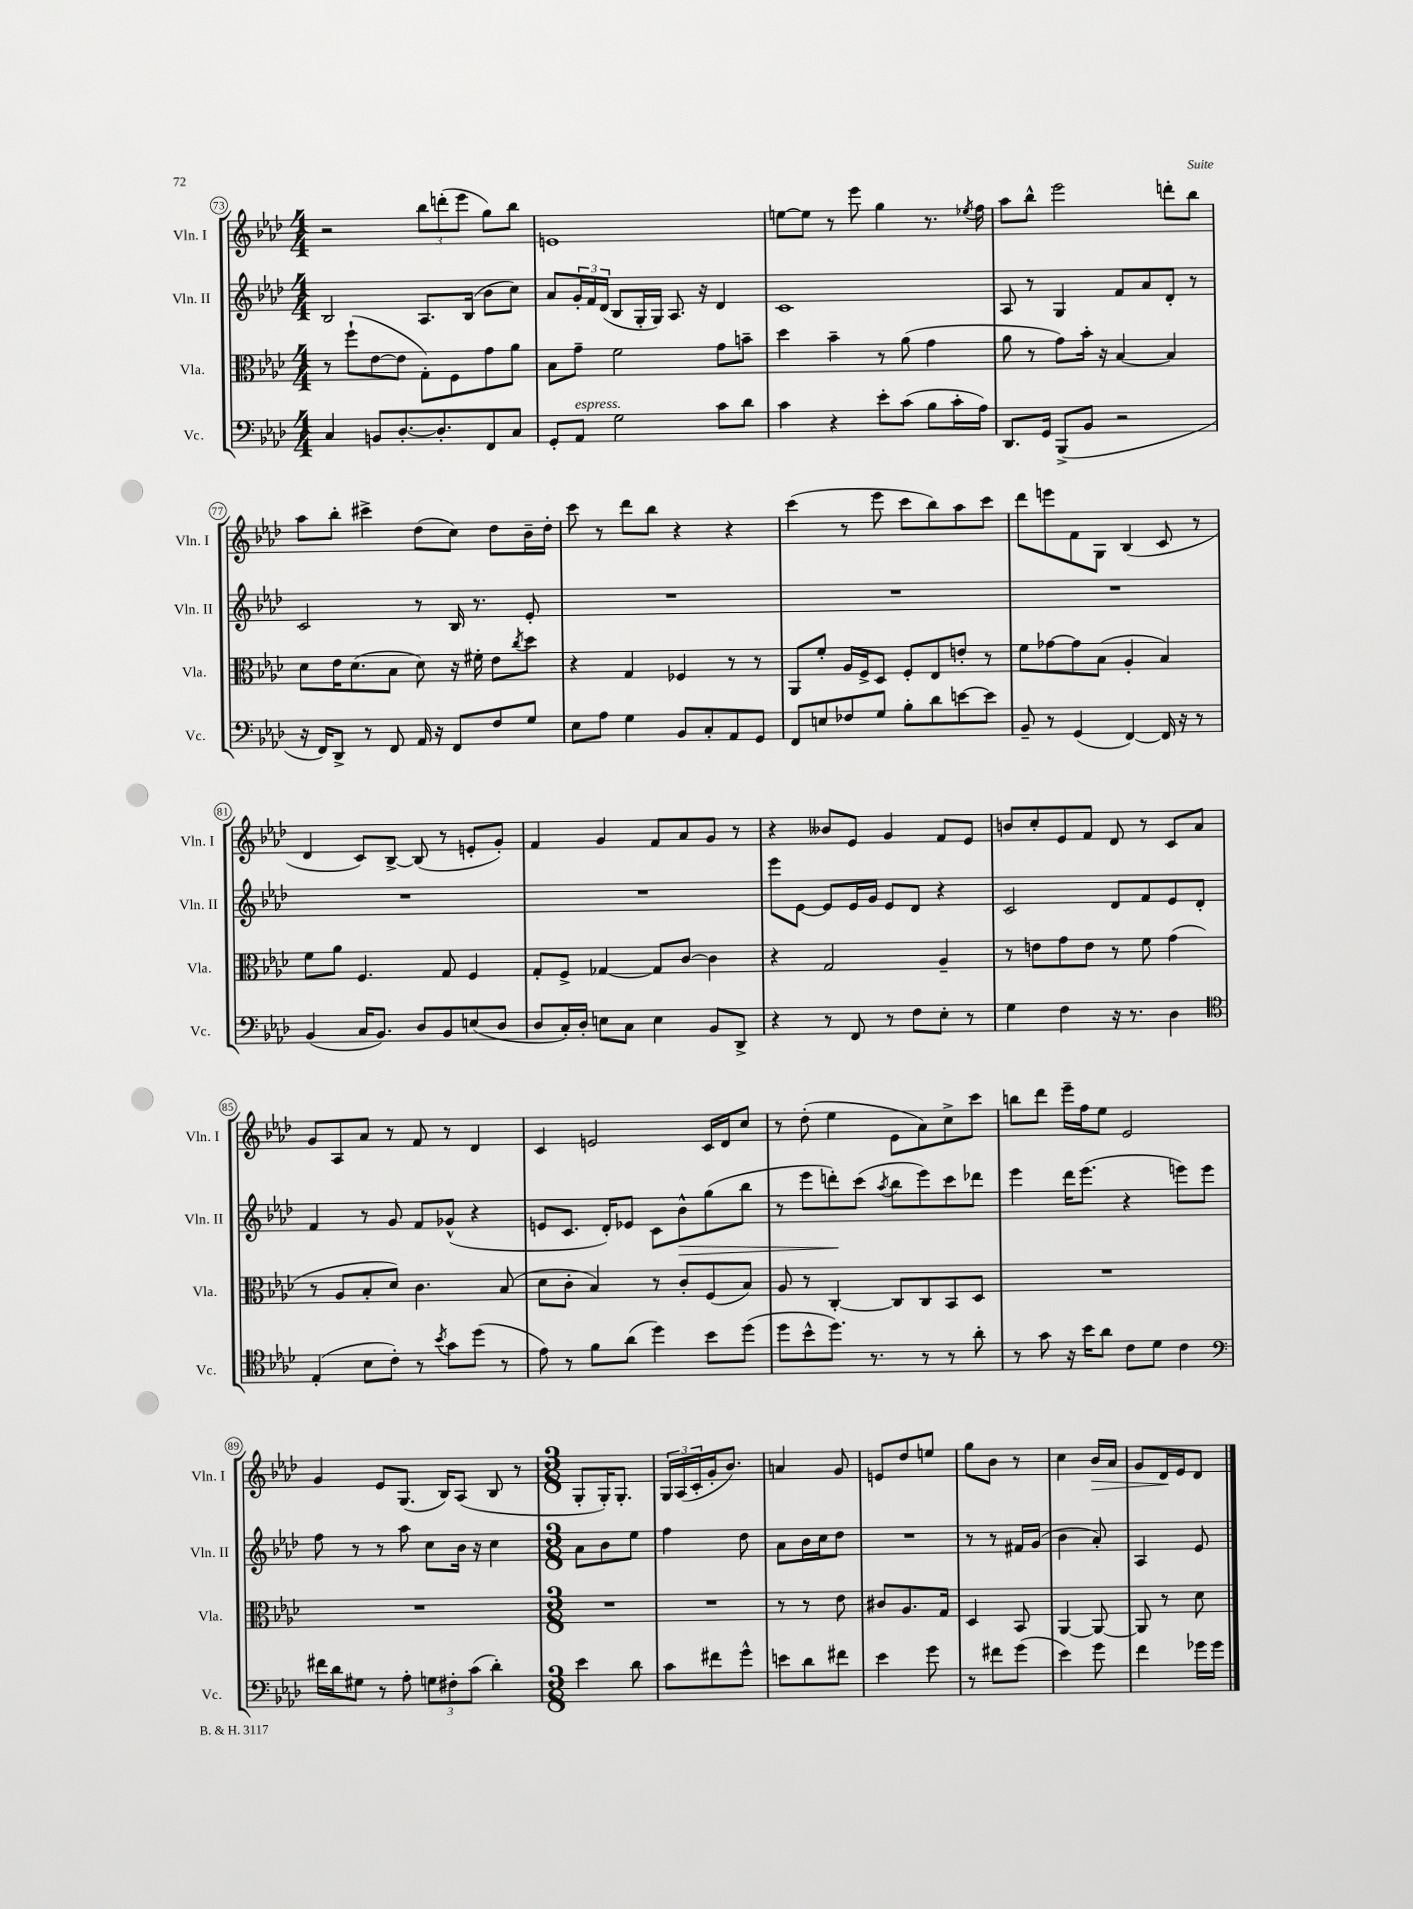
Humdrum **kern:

**kern	**kern	**kern	**dynam	**kern	**dynam
*part4	*part3	*part2	*part2	*part1	*part1
*staff4	*staff3	*staff2	*staff2	*staff1	*staff1
*I"Vc.	*I"Vla.	*I"Vln. II	*	*I"Vln. I	*
*I'Vc.	*I'Vla.	*I'Vln. II	*	*I'Vln. I	*
*clefF4	*clefC3	*clefG2	*	*clefG2	*
*k[b-e-a-d-]	*k[b-e-a-d-]	*k[b-e-a-d-]	*	*k[b-e-a-d-]	*
*M4/4	*M4/4	*M4/4	*	*M4/4	*
=73	=73	=73	=73	=73	=73
4C/	8r	2B-/	.	2r	.
.	(8ff`\L	.	.	.	.
8BBn/L	[8e-\	.	.	.	.
[8.D-'/	8e-\J]	.	.	.	.
.	8G'\L)	8.A-/L	.	12bb-\L	.
8.D-'/]	.	.	.	.	.
.	.	.	.	(12dddn'\	.
.	8F\	.	.	.	.
.	.	.	.	12eee-\J	.
.	.	(16B-/Jk	.	.	.
8FF/	8g\	8b-\L	.	8gg\L)	.
8C/J	8a-\J	8cc\J)	.	8bb-\J	.
=74	=74	=74	=74	=74	=74
8GG'/L	8B-\L	8a-/L	.	1en	.
!LO:TX:a:i:t=espress.	!	!	!	!	!
8AA-/J	8g~\J	24g'/L	.	.	.
.	.	24f/	.	.	.
.	.	(24d-/JJ	.	.	.
2G\	2f\	8B-/L	.	.	.
.	.	16G'/L	.	.	.
.	.	16G/JJ)	.	.	.
.	.	8.A-/	.	.	.
.	.	16r	.	.	.
8c\L	8g\L	4d-/	.	.	.
8d-\J	8bn~\J	.	.	.	.
=75	=75	=75	=75	=75	=75
4c\	4dd-\	1c	.	[8een\L	.
.	.	.	.	8ee\J]	.
4r	4b-~\	.	.	8r	.
.	.	.	.	8eee-\	.
8e-'\L	8r	.	.	4gg\	.
(8c\J	(8a-\	.	.	.	.
8B-\L	4g\	.	.	8.r	.
16c'\L	.	.	.	.	.
.	.	.	.	8qee-X/	.
16A-\JJ)	.	.	.	16ff\	.
=76	=76	=76	=76	=76	=76
8.DD-/L	8a-\	8A-/	.	8aa-\L	.
.	8r	8r	.	8bb-^^\J	.
16GG/Jk	.	.	.	.	.
(8BBB-^/L	8g\L)	4G/	.	2eee-\	.
8BB-/J	16b-'\Jk	.	.	.	.
.	16r	.	.	.	.
2r	[4B-/	8f/L	.	.	.
.	.	8a-/	.	.	.
.	4B-/]	8d-'/J	.	8dddn'\L	.
.	.	8r	.	8bb-\J	.
!!LO:LB:g=z
=77	=77	=77	=77	=77	=77
16r	8d-\L	2c/	.	8aa-\L	.
16FF/KL)	.	.	.	.	.
8DD-^/J	16e-\K	.	.	8bb-'\J	.
.	(8.d-\	.	.	.	.
8r	.	.	.	4ccc#X^\	.
8FF/	8B-\J	.	.	.	.
16AA-/	8d-\)	8r	.	(8dd-\L	.
16r	.	.	.	.	.
8FF/L	16r	16B-/	.	8cc\J)	.
.	16f#X'\	8.r	.	.	.
8F/	8e-\L	.	.	8dd-\L	.
.	8qcc/	.	.	.	.
8G/J	8dd-\J	8e-'/	.	16b-~\L	.
.	.	.	.	16dd-'\JJ	.
=78	=78	=78	=78	=78	=78
8E-\L	4r	1r	.	8ccc\	.
8A-\J	.	.	.	8r	.
4G\	4G/	.	.	8ddd-\L	.
.	.	.	.	8bb-\J	.
8BB-/L	4F-X/	.	.	4r	.
8C'/	.	.	.	.	.
8AA-/	8r	.	.	4r	.
8GG/J	8r	.	.	.	.
=79	=79	=79	=79	=79	=79
8FF/L	8AA-/L	1r	.	(4ccc\	.
8En/	8f'/J	.	.	.	.
8F-X/	16A-/LL	.	.	8r	.
.	16F^/J	.	.	.	.
8G/J	8D-/J	.	.	8eee-\	.
8B-'\L	8F'/L	.	.	8ccc\L	.
8d-\	8E-/	.	.	8bb-\)	.
[8en\	8en'/J	.	.	8aa-\	.
8e\J]	8r	.	.	8ccc\J	.
=80	=80	=80	=80	=80	=80
8BB-~/	8f\L	1r	.	8ddd-\L	.
8r	[8g-X\	.	.	8eeen\	.
(4GG/	8g-\]	.	.	8f\	.
.	(8B-\J	.	.	8G\J	.
[4FF/)	4A-'/	.	.	(4B-/	.
16FF/]	4B-/)	.	.	8c/	.
16r	.	.	.	.	.
8r	.	.	.	8r	.
!!LO:LB:g=z
=81	=81	=81	=81	=81	=81
(4BB-/	8f\L	1r	.	4d-/	.
.	8a-\J	.	.	.	.
16C/KL	4.F/	.	.	8c/L)	.
8.BB-/J)	.	.	.	.	.
.	.	.	.	[8B-^/J	.
8D-/L	.	.	.	(8B-/]	.
8BB-/	8G/	.	.	8r	.
(8En/	4F/	.	.	8en'/L	.
8D-/J	.	.	.	8g'/J)	.
=82	=82	=82	=82	=82	=82
8D-/L	8G'/L	1r	.	4f/	.
16C'/L)	8F^/J	.	.	.	.
16D-'/JJ	.	.	.	.	.
8En\L	[4G-X/	.	.	4g/	.
8C\J	.	.	.	.	.
4E\	8G-/L]	.	.	8f/L	.
.	[8c/J	.	.	8a-/	.
8BB-/L	4c\]	.	.	8g/J	.
8DD-^/J	.	.	.	8r	.
=83	=83	=83	=83	=83	=83
4r	4r	8eee-\L	.	4r	.
.	.	[8e-\J	.	.	.
8r	2G/	8e-/L]	.	8b--X/L	.
8FF/	.	16e-/L	.	8e-/J	.
.	.	16g/JJ	.	.	.
8r	.	8e-/L	.	4g/	.
8F\L	.	8d-/J	.	.	.
8E-'\J	4A-~/	4r	.	8f/L	.
8r	.	.	.	8e-/J	.
=84	=84	=84	=84	=84	=84
4G\	8r	2c/	.	8bn/L	.
.	8en\L	.	.	8cc'/	.
4F\	8g\	.	.	8e-/	.
.	8e\J	.	.	8f/J	.
16r	8r	8d-/L	.	8d-/	.
8.r	.	.	.	.	.
.	8f\	8f/	.	8r	.
4D-\	(4g\	8e-/	.	8c/L	.
.	.	8d-'/J	.	8a-/J	.
!!LO:LB:g=z
=85	=85	=85	=85	=85	=85
*clefC4	*	*	*	*	*
(4E-'/	8r	4f/	.	8g/L	.
.	8A-/L	.	.	8A-/	.
8B-\L	8B-'/	8r	.	8a-/J	.
8c'\J)	8d-/J)	8g/	.	8r	.
8r	4.c\	8f/L	.	8f/	.
8qb-/	.	.	.	.	.
8g\L	.	(8g-X^^/J	.	8r	.
(8dd-\J	.	4r	.	4d-/	.
8r	(8B-/	.	.	.	.
=86	=86	=86	=86	=86	=86
8e-\)	8d-\L	8en/L	.	4c/	.
8r	8c'\J	8.c/J	.	.	.
8f\L	4B-/)	.	.	2en/	.
.	.	16d-'/KL)	.	.	.
(8a-\J	.	8e-X/J	.	.	.
4dd-\)	8r	8c\L	.	.	.
!	!	!	!LO:HP:b	!	!
.	8c'/L	8b-^^\	>	.	.
8b-\L	(8F/	(8gg\	.	16c/LL	.
.	.	.	.	16d-/J	.
(8dd-\J	8B-/J)	8bb-\J	.	8cc/J	.
=87	=87	=87	=87	=87	=87
8dd-\L	8A-/	8r	.	8r	.
8b-^^\	8r	8eee-\L	.	(8dd-'\	.
8.dd-\J)	[4C'/	8dddn'\)	.	4ee-\	.
.	.	(8ccc\J	]	.	.
8.r	.	.	.	.	.
.	.	8qaa-/	.	.	.
.	8C/L]	8bb-\L	.	8e-\L	.
8r	8C/	8eee-\)	.	8a-\)	.
8r	8BB-/	8ccc\	.	8cc^\	.
8a-'\	8D-/J	8ddd-X\J	.	8ccc\J	.
=88	=88	=88	=88	=88	=88
8r	1r	4eee-\	.	8bbn\L	.
8g\	.	.	.	8ddd-\J	.
16r	.	16ddd-\KL	.	16eee-~\LL	.
16b-\KL	.	(8.eee-\J	.	16ff\J	.
8a-\J	.	.	.	8ee-\J	.
8c\L	.	4r	.	2e-/	.
8d-\J	.	.	.	.	.
4c\	.	8eeen\L)	.	.	.
.	.	8eee\J	.	.	.
!!LO:LB:g=z
=89	=89	=89	=89	=89	=89
*clefF4	*	*	*	*	*
16f#X\LL	1r	8ff\	.	4g/	.
16d-\J	.	.	.	.	.
8G#X\J	.	8r	.	.	.
8r	.	8r	.	8e-/L	.
8A-'\	.	8aa-\	.	(8.G/J	.
12Gn\L	.	8cc\L	.	.	.
.	.	.	.	16B-/KL)	.
12F#X'\	.	.	.	.	.
.	.	16b-\Jk	.	(8A-/J	.
(12c\J	.	.	.	.	.
.	.	16r	.	.	.
4d-'\)	.	4cc\	.	8B-/	.
.	.	.	.	8r	.
=90	=90	=90	=90	=90	=90
*M3/8	*M3/8	*M3/8	*	*M3/8	*
4e-\	4.r	8a-\L	.	8G'/L	.
.	.	8b-\	.	16G'/K)	.
.	.	.	.	8.G'/J	.
8d-\	.	8ee-\J	.	.	.
=91	=91	=91	=91	=91	=91
8c\L	4.r	4ff\	.	24G/LL	.
.	.	.	.	(24A-/	.
.	.	.	.	24c'/	.
8f#X\	.	.	.	16g'/J	.
.	.	.	.	8.b-/J)	.
8g^^\J	.	8dd-\	.	.	.
=92	=92	=92	=92	=92	=92
8en\L	8r	8a-\L	.	4an/	.
8d-\	8r	16b-\L	.	.	.
.	.	16cc\J	.	.	.
8f#X\J	8e-\	8dd-\J	.	8g/	.
=93	=93	=93	=93	=93	=93
4e-\	8c#X/L	4.r	.	8en/L	.
.	8.A-/	.	.	8dd-/	.
8g\	.	.	.	8een/J	.
.	16G/Jk	.	.	.	.
=94	=94	=94	=94	=94	=94
8r	4D-/	8r	.	8gg\L	.
8f#X\L	.	8r	.	8b-\J	.
(8g\J	8BB-/	16f#X/LL	.	8r	.
.	.	(16g/JJ	.	.	.
=95	=95	=95	=95	=95	=95
4e-\)	[4AA-/	4b-\	.	4cc\	.
!	!	!	!	!	!LO:HP:b
8g\	8AA-/_	8a-'/)	.	16b-/LL	>
.	.	.	.	16a-/JJ	.
=96	=96	=96	=96	=96	=96
4f\	8AA-/]	4A-/	.	8g/L	.
.	8r	.	.	16d-/L	.
.	.	.	.	16e-/J	]
16g-X\LL	8d-\	8e-/	.	8d-/J	.
16g-\JJ	.	.	.	.	.
==	==	==	==	==	==
*-	*-	*-	*-	*-	*-
